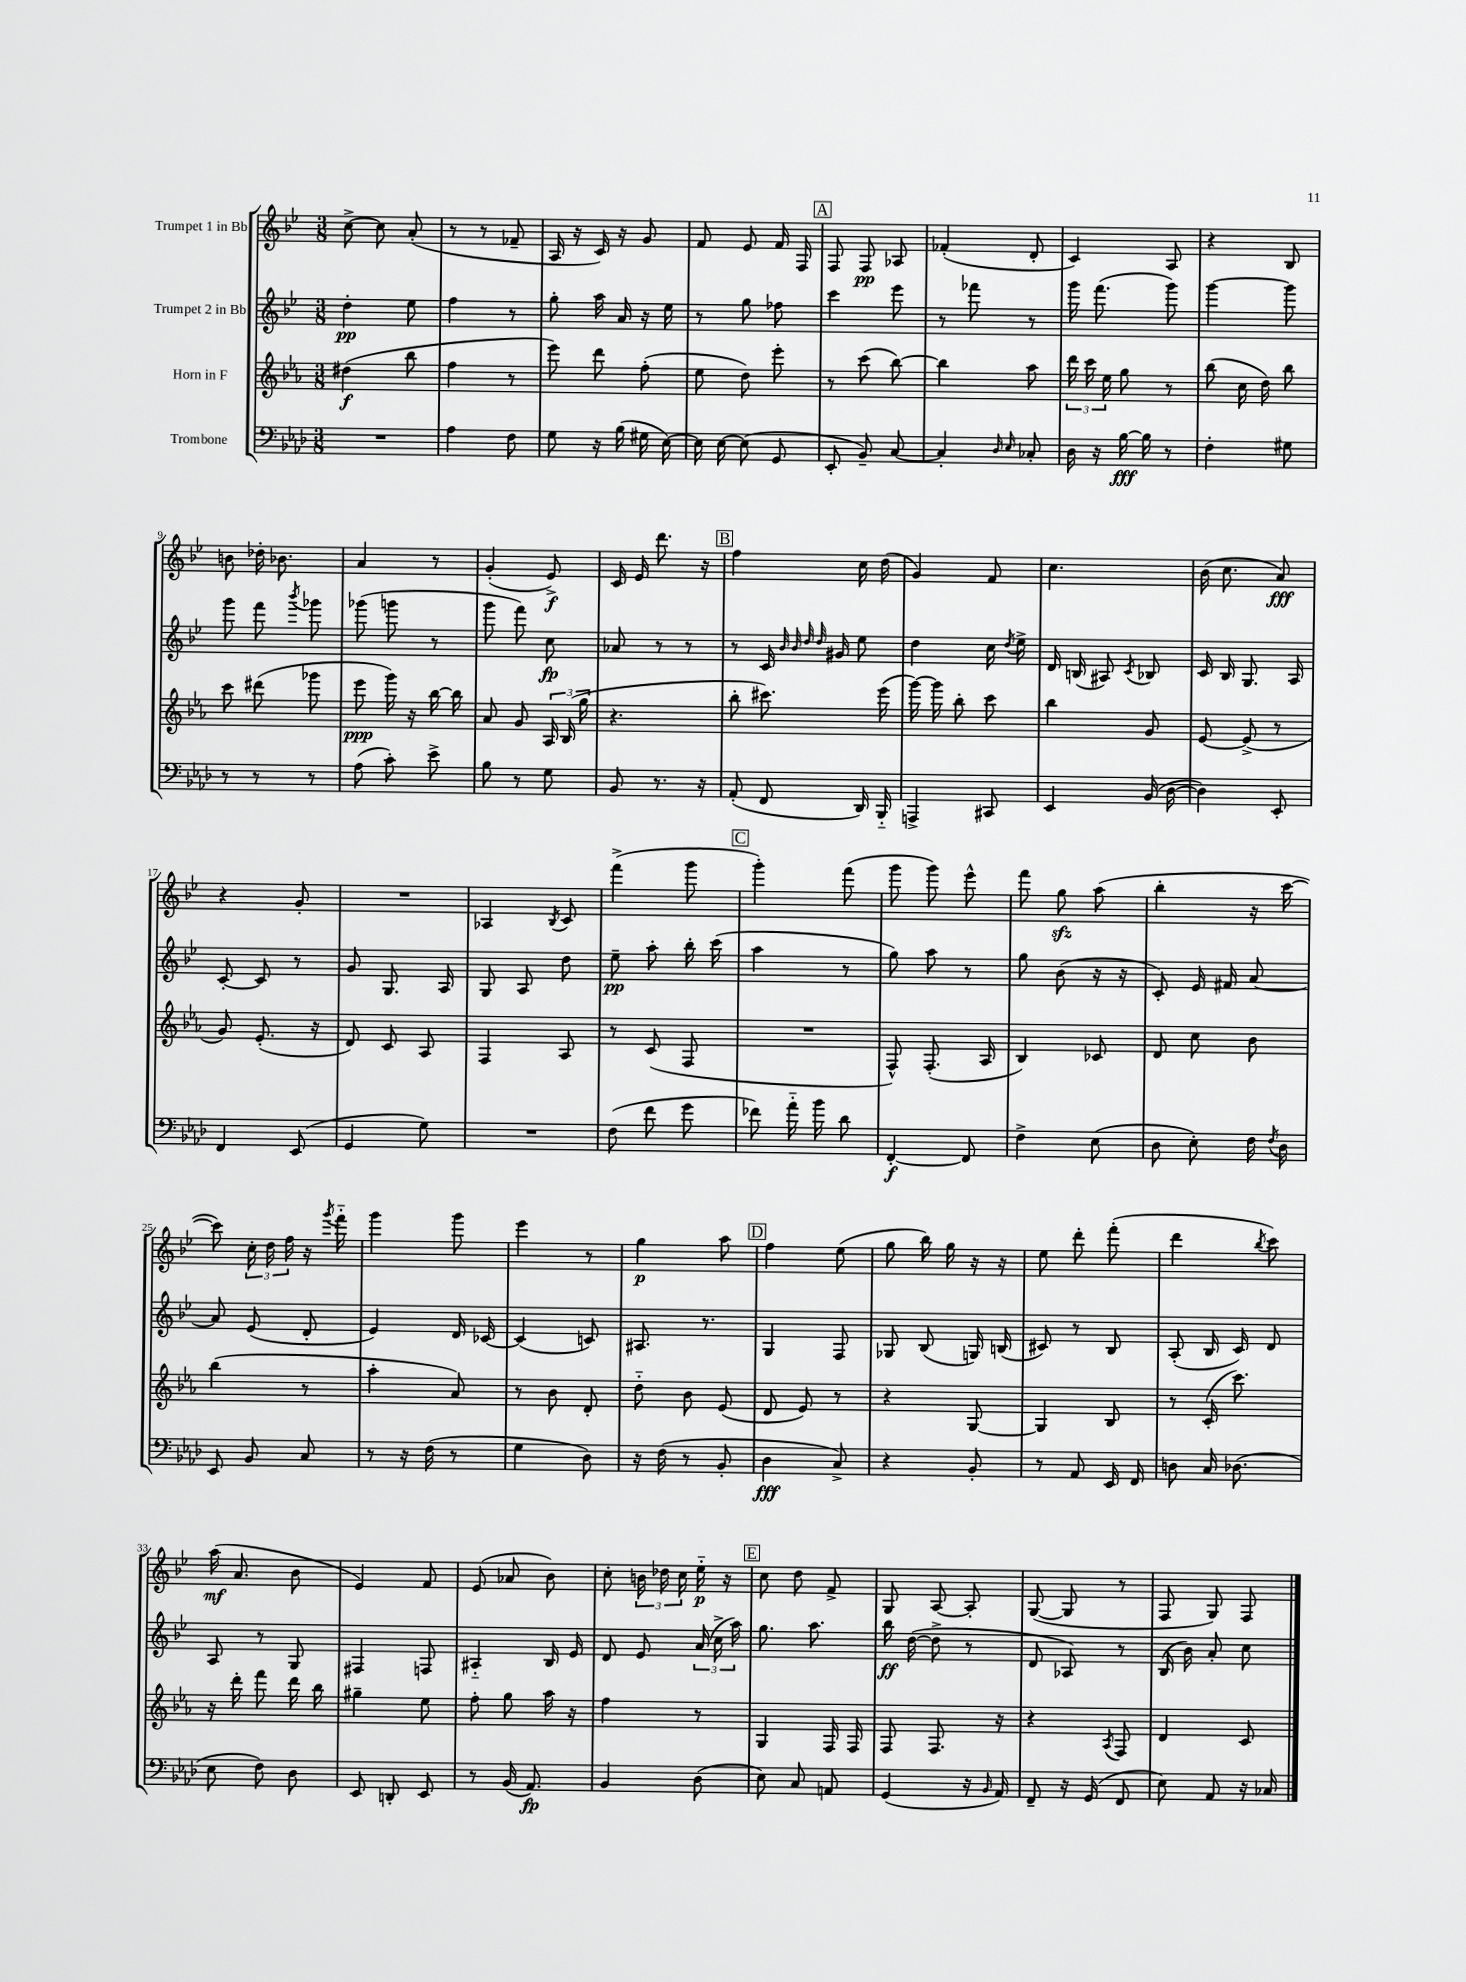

**kern	**dynam	**kern	**dynam	**kern	**dynam	**kern	**dynam
*part4	*part4	*part3	*part3	*part2	*part2	*part1	*part1
*staff4	*staff4	*staff3	*staff3	*staff2	*staff2	*staff1	*staff1
*I"Trombone	*	*I"Horn in F	*	*I"Trumpet 2 in Bb	*	*I"Trumpet 1 in Bb	*
*clefF4	*	*clefG2	*	*clefG2	*	*clefG2	*
*k[b-e-a-d-]	*	*k[b-e-a-]	*	*k[b-e-]	*	*k[b-e-]	*
*M3/8	*	*M3/8	*	*M3/8	*	*M3/8	*
=1	=1	=1	=1	=1	=1	=1	=1
4.r	.	(4dd#X\	f	4dd'\	pp	[8cc^\	.
.	.	.	.	.	.	8cc\]	.
.	.	8bb-\	.	8ee-\	.	(8a'/	.
=2	=2	=2	=2	=2	=2	=2	=2
4A-\	.	4ff\	.	4ff\	.	8r	.
.	.	.	.	.	.	8r	.
8F\	.	8r	.	8r	.	8f-X~/	.
=3	=3	=3	=3	=3	=3	=3	=3
8G\	.	8eee-\)	.	8gg'\	.	16A/	.
.	.	.	.	.	.	16r	.
16r	.	8ddd\	.	16aa\	.	16c/)	.
(16B-\	.	.	.	16a/	.	16r	.
16G#X\	.	(8ff'\	.	16r	.	8g/	.
[16E-\)	.	.	.	16ee-\	.	.	.
=4	=4	=4	=4	=4	=4	=4	=4
16E-\]	.	8ee-\	.	8r	.	8f/	.
[16E-\	.	.	.	.	.	.	.
(8E-\]	.	8dd\)	.	8gg\	.	8e-/	.
8GG/	.	8eee-'\	.	8ff-X\	.	16f/	.
.	.	.	.	.	.	16F/	.
!!LO:REH:place=s1:t=A
=5	=5	=5	=5	=5	=5	=5	=5
8EE-'/	.	8r	.	4ccc\	.	8F/	.
8BB-~/)	.	(8ccc\	.	.	.	8F/	pp
[8C/	.	[8bb-\)	.	8eee-\	.	8A-X/	.
=6	=6	=6	=6	=6	=6	=6	=6
4C'/]	.	4bb-\]	.	8r	.	(4f-X'/	.
.	.	.	.	8fff-X\	.	.	.
16qqD-/	.	.	.	.	.	.	.
16qqE-/	.	.	.	.	.	.	.
8C-X'/	.	8aa-\	.	8r	.	8d'/	.
=7	=7	=7	=7	=7	=7	=7	=7
16D-\	.	24ddd\	.	16ggg\	.	4c/)	.
.	.	24ccc\	.	.	.	.	.
16r	.	.	.	(8.fff\	.	.	.
.	.	24ee-\	.	.	.	.	.
[16B-\	fff	8gg\	.	.	.	.	.
16B-\]	.	.	.	.	.	.	.
8r	.	8r	.	8ggg\)	.	8A/	.
=8	=8	=8	=8	=8	=8	=8	=8
4F'\	.	(8bb-\	.	[4ggg\	.	4r	.
.	.	16cc\	.	.	.	.	.
.	.	16dd\)	.	.	.	.	.
8G#X\	.	8bb-\	.	8ggg\]	.	8B-/	.
!!LO:LB:g=z
=9	=9	=9	=9	=9	=9	=9	=9
8r	.	8ccc\	.	8ggg\	.	8bn\	.
8r	.	(8ddd#X\	.	8fff\	.	16dd-X'\	.
.	.	.	.	.	.	8.b-X\	.
.	.	.	.	8qbbb-/	.	.	.
8r	.	8ggg-X\	.	8ggg-X\	.	.	.
=10	=10	=10	=10	=10	=10	=10	=10
(8A-\	.	8eee-\	ppp	(8ggg-X\	.	4a/	.
8c'\)	.	16ggg\)	.	8gggn\	.	.	.
.	.	16r	.	.	.	.	.
8e-^\	.	[16bb-\	.	8r	.	8r	.
.	.	16bb-\]	.	.	.	.	.
=11	=11	=11	=11	=11	=11	=11	=11
8B-\	.	8a-/	.	8ggg\	.	(4g'/	.
8r	.	8g/	.	8fff\)	.	.	.
8G\	.	24A-/	.	8cc\	fp	8e-^/)	f
.	.	(24B-/	.	.	.	.	.
.	.	24gg\	.	.	.	.	.
=12	=12	=12	=12	=12	=12	=12	=12
8BB-/	.	4.r	.	8a-X/	.	16c/	.
.	.	.	.	.	.	16e-/	.
8.r	.	.	.	8r	.	8.ddd\	.
.	.	.	.	8r	.	.	.
16r	.	.	.	.	.	16r	.
!!LO:REH:place=s1:t=B
=13	=13	=13	=13	=13	=13	=13	=13
(8AA-'/	.	8bb-'\	.	8r	.	4ff\	.
8FF/	.	8.ccc#X\)	.	16c/	.	.	.
.	.	.	.	32qqb-/	.	.	.
.	.	.	.	32qqb-/	.	.	.
.	.	.	.	32qqdd/	.	.	.
.	.	.	.	32qqdd/	.	.	.
.	.	.	.	16g#X/	.	.	.
16DD-/)	.	.	.	8ee-\	.	16cc\	.
16BBB-/	.	(16eee-\	.	.	.	(16dd\	.
=14	=14	=14	=14	=14	=14	=14	=14
4AAAn^/	.	[16ggg\)	.	4dd\	.	4g/)	.
.	.	16ggg\]	.	.	.	.	.
.	.	8bb-'\	.	.	.	.	.
8CC#X/	.	8ccc\	.	16cc\	.	8f/	.
.	.	.	.	8qdd/	.	.	.
.	.	.	.	16ee-^\	.	.	.
=15	=15	=15	=15	=15	=15	=15	=15
4EE-/	.	4bb-\	.	16d/	.	4.cc\	.
.	.	.	.	(16Bn/	.	.	.
.	.	.	.	8A#X/)	.	.	.
.	.	.	.	8qc/	.	.	.
(16BB-/	.	8g/	.	8B-X/	.	.	.
[16D-\	.	.	.	.	.	.	.
=16	=16	=16	=16	=16	=16	=16	=16
4D-\])	.	[8e-/	.	16c/	.	(16b-\	.
.	.	.	.	16B-/	.	8.cc\	.
.	.	(8e-^/]	.	8.G/	.	.	.
8EE-'/	.	8r	.	.	.	8a/)	fff
.	.	.	.	16A/	.	.	.
!!LO:LB:g=z
=17	=17	=17	=17	=17	=17	=17	=17
4FF/	.	8g/)	.	[8c'/	.	4r	.
.	.	(8.e-'/	.	8c/]	.	.	.
(8EE-/	.	.	.	8r	.	8g'/	.
.	.	16r	.	.	.	.	.
=18	=18	=18	=18	=18	=18	=18	=18
4GG/	.	8d/)	.	8g/	.	4.r	.
.	.	8c/	.	8.G/	.	.	.
8G\)	.	8A-/	.	.	.	.	.
.	.	.	.	16A/	.	.	.
=19	=19	=19	=19	=19	=19	=19	=19
4.r	.	4F/	.	8G/	.	4A-X/	.
.	.	.	.	8A/	.	.	.
.	.	.	.	.	.	8qB-/	.
.	.	8A-/	.	8dd\	.	8c/	.
=20	=20	=20	=20	=20	=20	=20	=20
(8F\	.	8r	.	8ee-~\	pp	(4fff^\	.
8f\	.	(8c/	.	8aa'\	.	.	.
8g\	.	8F/	.	16bb-'\	.	8ggg\	.
.	.	.	.	(16ccc\	.	.	.
!!LO:REH:place=s1:t=C
=21	=21	=21	=21	=21	=21	=21	=21
8f-X\)	.	4.r	.	4aa\	.	4ggg'\)	.
16a-\	.	.	.	.	.	.	.
16b-\	.	.	.	.	.	.	.
8d-\	.	.	.	8r	.	(8fff\	.
=22	=22	=22	=22	=22	=22	=22	=22
[4FF'/	f	8F^^/)	.	8gg\)	.	8ggg\	.
.	.	(8.F'/	.	8aa\	.	8ggg\)	.
8FF/]	.	.	.	8r	.	8eee-^^\	.
.	.	16A-/	.	.	.	.	.
=23	=23	=23	=23	=23	=23	=23	=23
4F^\	.	4B-/)	.	8gg\	.	8fff\	.
.	.	.	.	(8b-\	.	8ggzz\	.
(8E-\	.	8c-X/	.	16r	.	(8aa\	.
.	.	.	.	16r	.	.	.
=24	=24	=24	=24	=24	=24	=24	=24
8D-\	.	8d/	.	8c'/)	.	4bb-'\	.
8E-'\)	.	8cc\	.	16e-/	.	.	.
.	.	.	.	16f#X/	.	.	.
16F\	.	8b-\	.	[8a/	.	16r	.
8qF/	.	.	.	.	.	.	.
16D-\	.	.	.	.	.	[16ccc\	.
!!LO:LB:g=z
=25	=25	=25	=25	=25	=25	=25	=25
8EE-/	.	(4bb-\	.	8a/]	.	8ccc\])	.
8BB-/	.	.	.	(8e-/	.	24cc'\	.
.	.	.	.	.	.	24dd\	.
.	.	.	.	.	.	24ff\	.
8C/	.	8r	.	8d'/	.	16r	.
.	.	.	.	.	.	8qggg/	.
.	.	.	.	.	.	16fff\	.
=26	=26	=26	=26	=26	=26	=26	=26
8r	.	4aa-'\	.	4e-/)	.	4ggg\	.
16r	.	.	.	.	.	.	.
(16F\	.	.	.	.	.	.	.
8r	.	8a-/)	.	16d/	.	8ggg\	.
.	.	.	.	[16c-X/	.	.	.
=27	=27	=27	=27	=27	=27	=27	=27
4G\	.	8r	.	(4c-/]	.	4eee-\	.
.	.	8b-\	.	.	.	.	.
8D-\)	.	8d'/	.	8cn/)	.	8r	.
=28	=28	=28	=28	=28	=28	=28	=28
16r	.	8dd\	.	8.A#X/	.	4gg\	p
(16F\	.	.	.	.	.	.	.
8r	.	8b-\	.	.	.	.	.
.	.	.	.	8.r	.	.	.
8BB-'/	.	(8e-/	.	.	.	8aa\	.
!!LO:REH:place=s1:t=D
=29	=29	=29	=29	=29	=29	=29	=29
4D-\	fff	8d/	.	4G/	.	4ff\	.
.	.	8e-/)	.	.	.	.	.
8C^/)	.	8r	.	8F/	.	(8ee-\	.
=30	=30	=30	=30	=30	=30	=30	=30
4r	.	4r	.	8G-X/	.	8gg\	.
.	.	.	.	(8B-/	.	16bb-\)	.
.	.	.	.	.	.	16gg\	.
8BB-'/	.	[8G/	.	16Gn/)	.	16r	.
.	.	.	.	(16Bn/	.	16r	.
=31	=31	=31	=31	=31	=31	=31	=31
8r	.	4G/]	.	8c#X/)	.	8ee-\	.
8AA-/	.	.	.	8r	.	8ddd'\	.
16EE-/	.	8B-/	.	8B-/	.	(8fff'\	.
16FF/	.	.	.	.	.	.	.
=32	=32	=32	=32	=32	=32	=32	=32
8Dn\	.	8r	.	(8A'/	.	4ddd\	.
16C/	.	(16c'/	.	16B-/	.	.	.
(8.D-X\	.	8.ccc\)	.	16c/)	.	.	.
.	.	.	.	.	.	8qbb-/	.
.	.	.	.	8d/	.	8ccc\)	.
!!LO:LB:g=z
=33	=33	=33	=33	=33	=33	=33	=33
8E-\	.	16r	.	8A/	.	(16aa\	mf
.	.	16ddd'\	.	.	.	8.a/	.
8F\)	.	8fff\	.	8r	.	.	.
8D-\	.	16ddd\	.	8G/	.	8b-\	.
.	.	16bb-\	.	.	.	.	.
=34	=34	=34	=34	=34	=34	=34	=34
8EE-/	.	4gg#X~\	.	4F#X/	.	4e-/)	.
8DDn'/	.	.	.	.	.	.	.
8EE-/	.	8ee-\	.	8Fn/	.	8f/	.
=35	=35	=35	=35	=35	=35	=35	=35
8r	.	8ff'\	.	4A#X/	.	(8e-/	.
(16BB-/	.	8gg\	.	.	.	8a-X/	.
8.AA-/)	fp	.	.	.	.	.	.
.	.	16aa-\	.	16B-/	.	8b-\)	.
.	.	16r	.	16e-/	.	.	.
=36	=36	=36	=36	=36	=36	=36	=36
4BB-/	.	4ff\	.	8d/	.	8cc'\	.
.	.	.	.	8e-/	.	24bn\	.
.	.	.	.	.	.	24dd-X\	.
.	.	.	.	.	.	24cc\	.
(8D-\	.	8r	.	(24a/	.	16ee-\	p
.	.	.	.	24cc^\	.	.	.
.	.	.	.	.	.	16r	.
.	.	.	.	24aa\)	.	.	.
!!LO:REH:place=s1:t=E
=37	=37	=37	=37	=37	=37	=37	=37
8E-\)	.	4G/	.	8.gg\	.	8cc\	.
8C/	.	.	.	.	.	8dd\	.
.	.	.	.	8.aa\	.	.	.
8AAn/	.	16F/	.	.	.	8f^/	.
.	.	16F/	.	.	.	.	.
=38	=38	=38	=38	=38	=38	=38	=38
(4GG/	.	8F/	.	16bb-\	ff	8G/	.
.	.	.	.	([16dd\	.	.	.
.	.	8.F/	.	8dd^\]	.	[8A/	.
16r	.	.	.	8r	.	8A'/]	.
16qqBB-/	.	.	.	.	.	.	.
16AA-/)	.	16r	.	.	.	.	.
=39	=39	=39	=39	=39	=39	=39	=39
8FF~/	.	4r	.	8d/	.	([8G/	.
16r	.	.	.	8A-X/)	.	8G/]	.
(16GG/	.	.	.	.	.	.	.
.	.	8qA-/	.	.	.	.	.
8FF/	.	8F/	.	8r	.	8r	.
=40	=40	=40	=40	=40	=40	=40	=40
8E-\)	.	4d/	.	(16B-/	.	8F/	.
.	.	.	.	16b-\)	.	.	.
8AA-/	.	.	.	8a'/	.	8G/)	.
16r	.	8c/	.	8cc\	.	8F/	.
16C-X/	.	.	.	.	.	.	.
==	==	==	==	==	==	==	==
*-	*-	*-	*-	*-	*-	*-	*-
